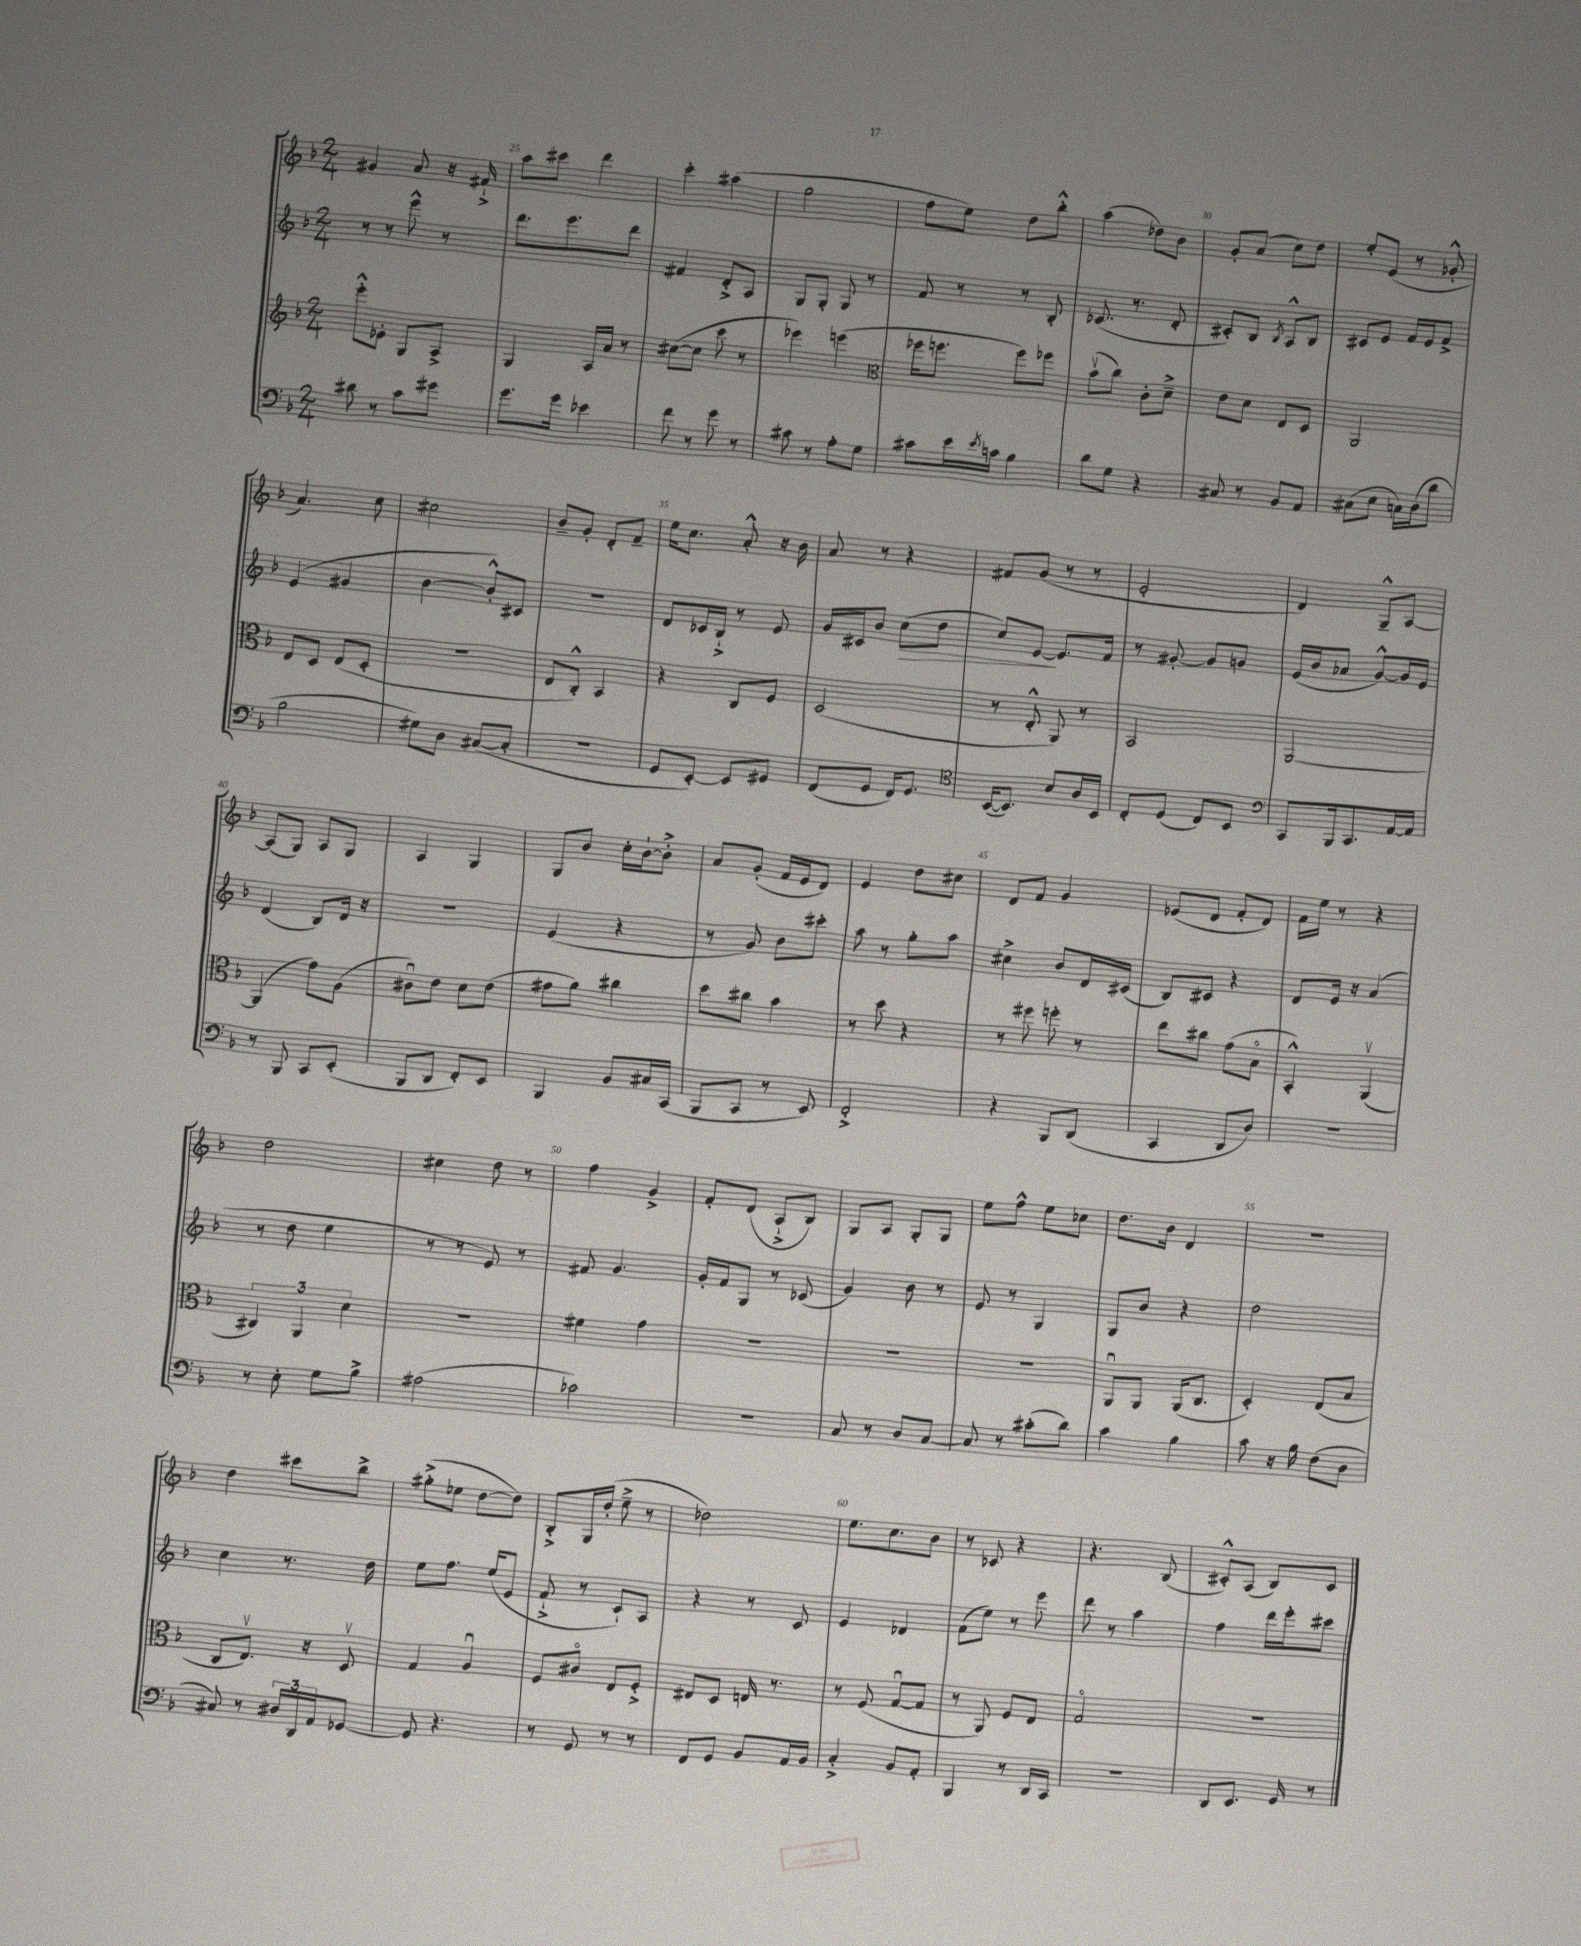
<<
\new StaffGroup <<
\new Staff = "s0" {
    \clef treble \key f \major \numericTimeSignature \time 2/4
    gis'4 a'8 r16 fis'16-!-> |
    a''8 cis'''8 d'''4 |
    c'''4-. ais''4( |
    g''2 |
    f''8 e''8) d''8 bes''8-.-^ |
    a''4( des''8) bes'8 |
    g'8-. a'8( c''8) d''8 |
    e''8-. e'8( r8 ges'8-.-^ |
    a'4.) c''8 |
    cis''2 |
    bes'8-- g'8-. d'8-. f'8-- |
    e''16 c''8. a'8-.-^ r16 bes'16 |
    a'8 r8 r4 |
    fis'8 g'8( r8 r8 |
    e'2-. |
    d'4) g8---^ a8~ |
    a8( g8) a8 g8 |
    a4 g4 |
    g8 bes'8 c''16-. bes'16~-! bes'8-.-> |
    a'8 g'8-.( f'16 e'16 d'8) |
    e'4 d''8 cis''8 |
    d'8 f'8 g'4 |
    ees'8( d'8 f'8-. d'8) |
    f'16 e''16 r8 r4 |
    d''2 |
    cis''4 d''8 r8 |
    f''4 g'4-> |
    f'8-. d'8( a8-!-> bes8) |
    g8 a8 g8-. g8 |
    e''8 f''8-^ e''8 ces''8 |
    d''8. bes'16 d'4 |
    R2 |
    d''4 cis'''8 bes''8-> |
    gis''8-.->( ees''8 d''8~ d''8) |
    bes8-.-> g16 d''16-.( e''8---> r8 |
    des''2) |
    e''8. c''8. bes'8 |
    r8 ces'8 r4 |
    r4. bes8( |
    cis'8-.-^) a8( bes8) cis'8 \bar "|." |
}
\new Staff = "s1" {
    \clef treble \key f \major \numericTimeSignature \time 2/4
    r8 r8 e'''8-^ r8 |
    d'''8. e'''8. d'''8 |
    fis'4 d'8-.-> a8 |
    g8 g8-. g8 r8 |
    f'8 r8 r8 bes8-. |
    ces'8.( r8. d'8-. |
    cis'8-.) bes8 \acciaccatura { bes8 } a8-^ bes8 |
    cis'8 e'8 f'16 e'16 f'8-> |
    e'4( gis'4 |
    bes'4~ bes'8-.-^) cis'8 |
    R2 |
    d'8 ces'16 bes16-!-> r8 e'8 |
    g'16 cis'16 bes'8 c''8\>( d''8 |
    c''8) e'8~\! e'8. f'16 |
    r8 gis'8~-. gis'8 g'8 |
    e'16( bes'16 aes'8 g'8~-^) g'16 e'16 |
    d'4( bes8) d'16 r16 |
    R2 |
    e'4( r4 |
    r8 g'8) bes'8 cis'''8-. |
    a''8 r8 g''8-. a''8 |
    cis''4-> bes'8 d'16 cis'16( |
    bes8) cis'8 r4 |
    d'8 e'16 r16 a'4( |
    r8 d''8 e''4 |
    r8 r8 e'8) r8 |
    fis'8 g'4. |
    g'16-. f'16 g8 r8 ces'8( |
    g'4) bes'8 r8 |
    e'8 r8 g4 |
    g8 bes'8 r4 |
    d''2 |
    c''4 r8. d''16 |
    e''8 f''8. e''16( e'8 |
    f'8-!-> r8 c'8-!) a8 |
    r4 r8 c'8 |
    e'4 des'4 |
    f'8( e''8) r8 e'''8 |
    d'''8 r8 a''4 |
    f''4 d'''16 e'''16-. cis'''8 \bar "|." |
}
\new Staff = "s2" {
    \clef treble \key f \major \numericTimeSignature \time 2/4
    e'''8-.-^ ees'8-. g8 a8-> |
    g4 a16 a'16 r8 |
    cis''8~( cis''8 c'''8 r8 |
    ees'''4) e'''4( |
    \clef alto fes''16 f''8. f''8) fes''8 |
    bes'8\upbow( c''8) c'8-. d'8---> |
    e'8 d'8 e8 d8 |
    a,2 |
    e8 d8 e8( d8-. |
    R2 |
    e8 c8-.-^) bes,4 |
    r4 c8 f8 |
    d2( |
    r8 e8-.-^ a,8) r8 |
    bes,2 |
    a,2~ |
    a,4( g'8) a8( |
    cis'8\downbow) e'8 d'8 e'8( |
    gis'8 a'8) cis''4 |
    d''8 cis''8 bes'4 |
    r8 d''8 r4 |
    r8 fis''8 f''8-. r8 |
    e''8 cis''8 g'8( bes8\flageolet |
    bes,4-.-^) a,4\upbow( |
    \tuplet 3/2 { cis4) a,4 d'4 } |
    R2 |
    fis'4 g'4 |
    R2 |
    R2 |
    R2 |
    a,8\downbow a,8 a,16( c8. |
    d4-.) e8( bes8 |
    c8 e8.\upbow) r16 d8\upbow |
    g4 a4\downbow |
    f8 cis'8\flageolet e8 f8-.-> |
    eis8 d8 e16 r8. |
    r8 f8( g8~\downbow g8 |
    r8 a,8) f8 e8 |
    g2\flageolet |
    r2 \bar "|." |
}
\new Staff = "s3" {
    \clef bass \key f \major \numericTimeSignature \time 2/4
    dis'8 r8 c'8 gis'8 |
    g'8. g'16 ees'4 |
    f'8 r8 g'8 r8 |
    cis'8 r8 a8-. g8 |
    cis'8 e'16 \acciaccatura { e'8 } c'16 bes4 |
    d'8 g8 r4 |
    cis8 r8 bes,8 a,8 |
    cis8( e8 c16) d16( d'8 |
    bes2 |
    gis8) d8 cis8~( cis8-. |
    r2 |
    g,8 e,8~-.) e,8 gis,8 |
    f,8( g,8 f,16) g,8. |
    \clef tenor bes,16~( bes,8.) bes8 a16 bes,16 |
    c8-. d8( c8) bes,8 |
    \clef bass c,8 bes,,16 c,8. a,16~ a,16 |
    r8 bes,,8 c,8 e,8-.( |
    bes,,8 d,8 f,8-.) e,8 |
    bes,,4 bes,8 cis16 c,16( |
    bes,,8 c,8 r8 e,8) |
    f,2-.-> |
    r4 bes,,8 d,8( |
    c,4 d,8 d8) |
    R2 |
    r8 e8-. g8 bes8-> |
    ais2( |
    ces'2) |
    R2 |
    c8 r8 d8 c8~ |
    c8 r8 cis'8-.( d'8) |
    c'4 bes4 |
    c'8 r16 bes16 f8( d8 |
    cis8) r8 \tuplet 3/2 { dis16 d,16 a,16 } ges,8~ |
    ges,8 r4. |
    r8 g,8 r8 r8 |
    f,8 g,8 bes,8 a,16 bes,16 |
    c4-.-> bes,8 a,8-. |
    bes,,4 r8 d,16 c,16 |
    r2 |
    d,8 e,8. g,16 r8 \bar "|." |
}
>>
>>
\layout { \context { \Score currentBarNumber = #24 \override BarNumber.break-visibility = ##(#f #t #t) barNumberVisibility = #(every-nth-bar-number-visible 5) } }
